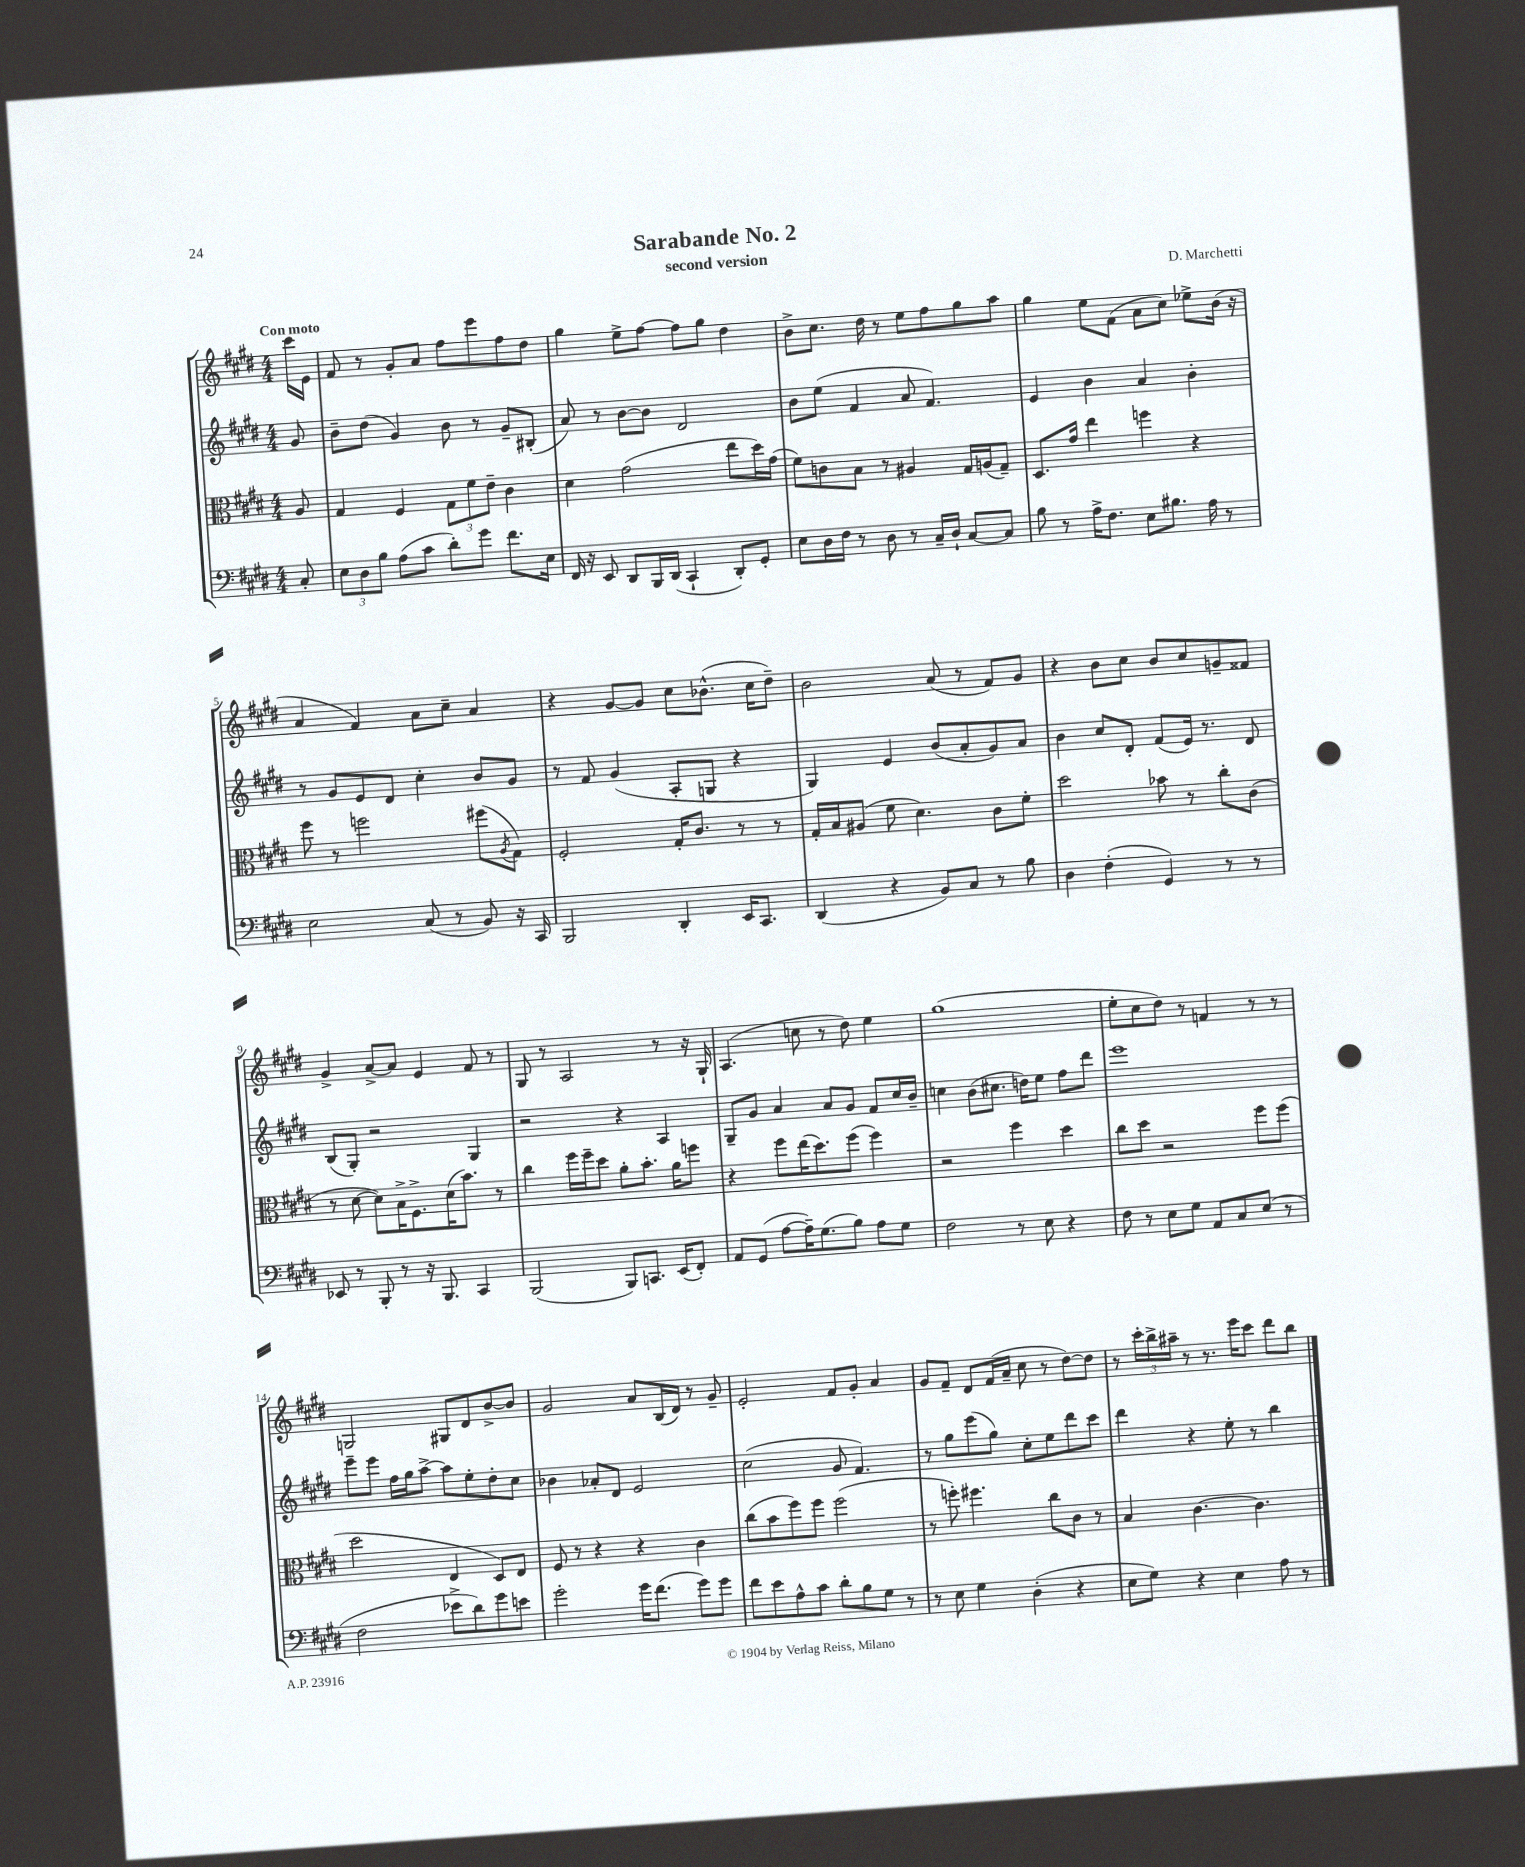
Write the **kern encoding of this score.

**kern	**kern	**kern	**kern
*staff4	*staff3	*staff2	*staff1
*clefF4	*clefC3	*clefG2	*clefG2
*k[f#c#g#d#]	*k[f#c#g#d#]	*k[f#c#g#d#]	*k[f#c#g#d#]
*M4/4	*M4/4	*M4/4	*M4/4
8C#'	8A	8g#	16ccc#
.	.	.	16e
=	=	=	=
12E	4G#	8b~	8f#
12D#	.	.	.
.	.	(8dd#	8r
12B	.	.	.
(8A	4F#	4g#)	8g#'
8c#	.	.	8a
8d#')	12G#	8b	8ff#
.	12f#	.	.
8g#	.	8r	8eee
.	12e~	.	.
8.f#	4c#	8g#~	8ff#
.	.	(8B#'	8dd#
16E	.	.	.
=	=	=	=
16FF#	4d#	8a)	4gg#
16r	.	.	.
8EE	.	8r	.
8DD#	(2g#	[8b	8ee^
16BBB	.	8b]	[8ff#
(16DD#	.	.	.
4CC#`	.	2d#	8ff#]
.	.	.	8gg#
8DD#')	8ee	.	4dd#
8GG#'	16dd#)	.	.
.	(16g#	.	.
=	=	=	=
8E	8f#)	8b	8b^
16D#	8c	(8ee	8.cc#
16F#	.	.	.
8r	8B	4f#	.
.	.	.	16dd#
8D#	8r	.	8r
8r	4A#	8a	8ee
16C#~	.	4.f#)	8ff#
16D#`	.	.	.
[8C#	16G#	.	8gg#
.	(16A	.	.
8C#]	8G#~)	.	8aa
=	=	=	=
8B	8.D#	4e	4gg#
8r	.	.	.
.	16g#	.	.
16A^	4ee	4b	8ee
8.F#	.	.	.
.	.	.	(8f#
8E	4ff	4a	8a
8.B#	.	.	8cc#)
.	4r	4b'	8ee-^
16A	.	.	.
8r	.	.	(16b
.	.	.	16r
=	=	=	=
2E	8ff#	8r	4a
.	8r	8g#	.
.	2ff	8e	4f#)
.	.	8d#	.
(8C#	.	4cc#'	8a
8r	.	.	8cc#~
8BB)	(8ff#	8b	4a
.	8qA	.	.
16r	8G#)	8g#	.
16CC#	.	.	.
=	=	=	=
2BBB	2F#'	8r	4r
.	.	8f#	.
.	.	(4g#	[8g#
.	.	.	8g#]
4DD#'	16G#'	8A'	8cc#
.	8.c#	.	.
.	.	8G	(8.b-^^
16EE	8r	4r	.
8.CC#	.	.	16cc#
.	8r	.	8dd#~)
=	=	=	=
(4DD#	16G#'	4G#)	2b
.	16B	.	.
.	(8A#	.	.
4r	8f#	4e	.
.	4.d#)	.	.
8BB)	.	(8b	(8a
8C#	.	8a'	8r
8r	8c#	8g#)	8f#)
8B	8f#'	8a	8g#
=	=	=	=
4D#	2dd#	4b	4r
(4F#'	.	8cc#	8b
.	.	8d#'	8cc#
4GG#)	8b-	(8f#	8b
.	8r	16e)	8cc#
.	.	8.r	.
8r	8cc#'	.	8g~
8r	(8c#	8d#	8f##
=	=	=	=
8EE-	8r	(8B	4g#^
8r	[8d#	8G#')	.
8BBB'	8d#])	2r	[8a^
8r	16B^	.	8a]
.	8.F#^	.	.
16r	.	.	4e
8.BBB	.	.	.
.	(16d#	.	.
.	8.b)	.	.
4CC#	.	4G#	8f#
.	8r	.	8r
=	=	=	=
(2BBB	4cc#	2r	8G#
.	.	.	8r
.	16ff#	.	2A
.	16ff#~	.	.
.	8dd#	.	.
8BBB)	8a'	4r	.
8.CC	8.b'	.	.
.	.	4A	8r
(16EE	16a	.	.
8FF#')	8ff	.	16r
.	.	.	16G#`
=	=	=	=
8AA	4r	8G#~	(4.A
(8GG#	.	8g#	.
[8A	8ff#	4a	.
16A~])	(16ee	.	8cc
(8.G#	8.dd#)	.	.
.	.	8a	8r
8B)	(8ff#	8g#	8dd#)
8A	4ff#)	8f#	4ee
8G#	.	16cc#	.
.	.	16b~	.
=	=	=	=
2F#	2r	4cc	(1gg#
.	.	(8b	.
.	.	8.cc#	.
8r	4ff#	.	.
.	.	16dd)	.
8E	.	8ee	.
4r	4dd#	8ff#	.
.	.	8ddd#	.
=	=	=	=
8F#	8cc#	1eee	8ee'
8r	8dd#	.	8cc#
8E	2r	.	8dd#)
8G#	.	.	8r
8AA	.	.	4f
8C#	.	.	.
(8E	8ff#	.	8r
8r	(8ff#	.	8r
=	=	=	=
2F#	2dd#	8eee~	2G
.	.	8eee	.
.	.	16ff#	.
.	.	16gg#	.
.	.	[8aa^	.
8e-^	4E	8aa]	8G#
8d#)	.	8ee'	8d#
8g#	8D#)	8dd#'	[8b^
8e	8E	8cc#	8b]
=	=	=	=
2g#'	8F#	4b-	2g#
.	8r	.	.
.	4r	8a-'	.
.	.	8d#	.
16g#	4r	2e	8a
(8.f#	.	.	.
.	.	.	(16B
.	.	.	16d#)
8g#)	4c#	.	8r
8g#	.	.	8g#~
=	=	=	=
8f#	(8cc#	(2cc#	2e'
8e	8b	.	.
8A^^	8ff#)	.	.
8c#	8ff#	.	.
8d#'	(2ff#	8g#	8f#
8B	.	4.f#)	8g#'
8G#	.	.	4a
8r	.	.	.
=	=	=	=
8r	8r	8r	8g#
8E	8ff')	8gg#	8f#~
4G#	4.ff#	(8eee	8d#
.	.	8gg#)	(16f#
.	.	.	16a~
(4D#'	.	8cc#'	8cc#
.	8cc#	8ee	8r
4r	8c#	8ddd#	[8dd#)
.	8r	8ccc#	8dd#]
=	=	=	=
8E	4B	4ddd#	8r
8G#)	.	.	24ccc#'
.	.	.	24bb^
.	.	.	24aa#~
4r	[4.c#	4r	8r
.	.	.	8.r
4E	.	8ee'	.
.	.	.	16eee
.	4.c#]	8r	8ccc#
8A	.	4bb	8ddd#
8r	.	.	8bb
==	==	==	==
*-	*-	*-	*-
